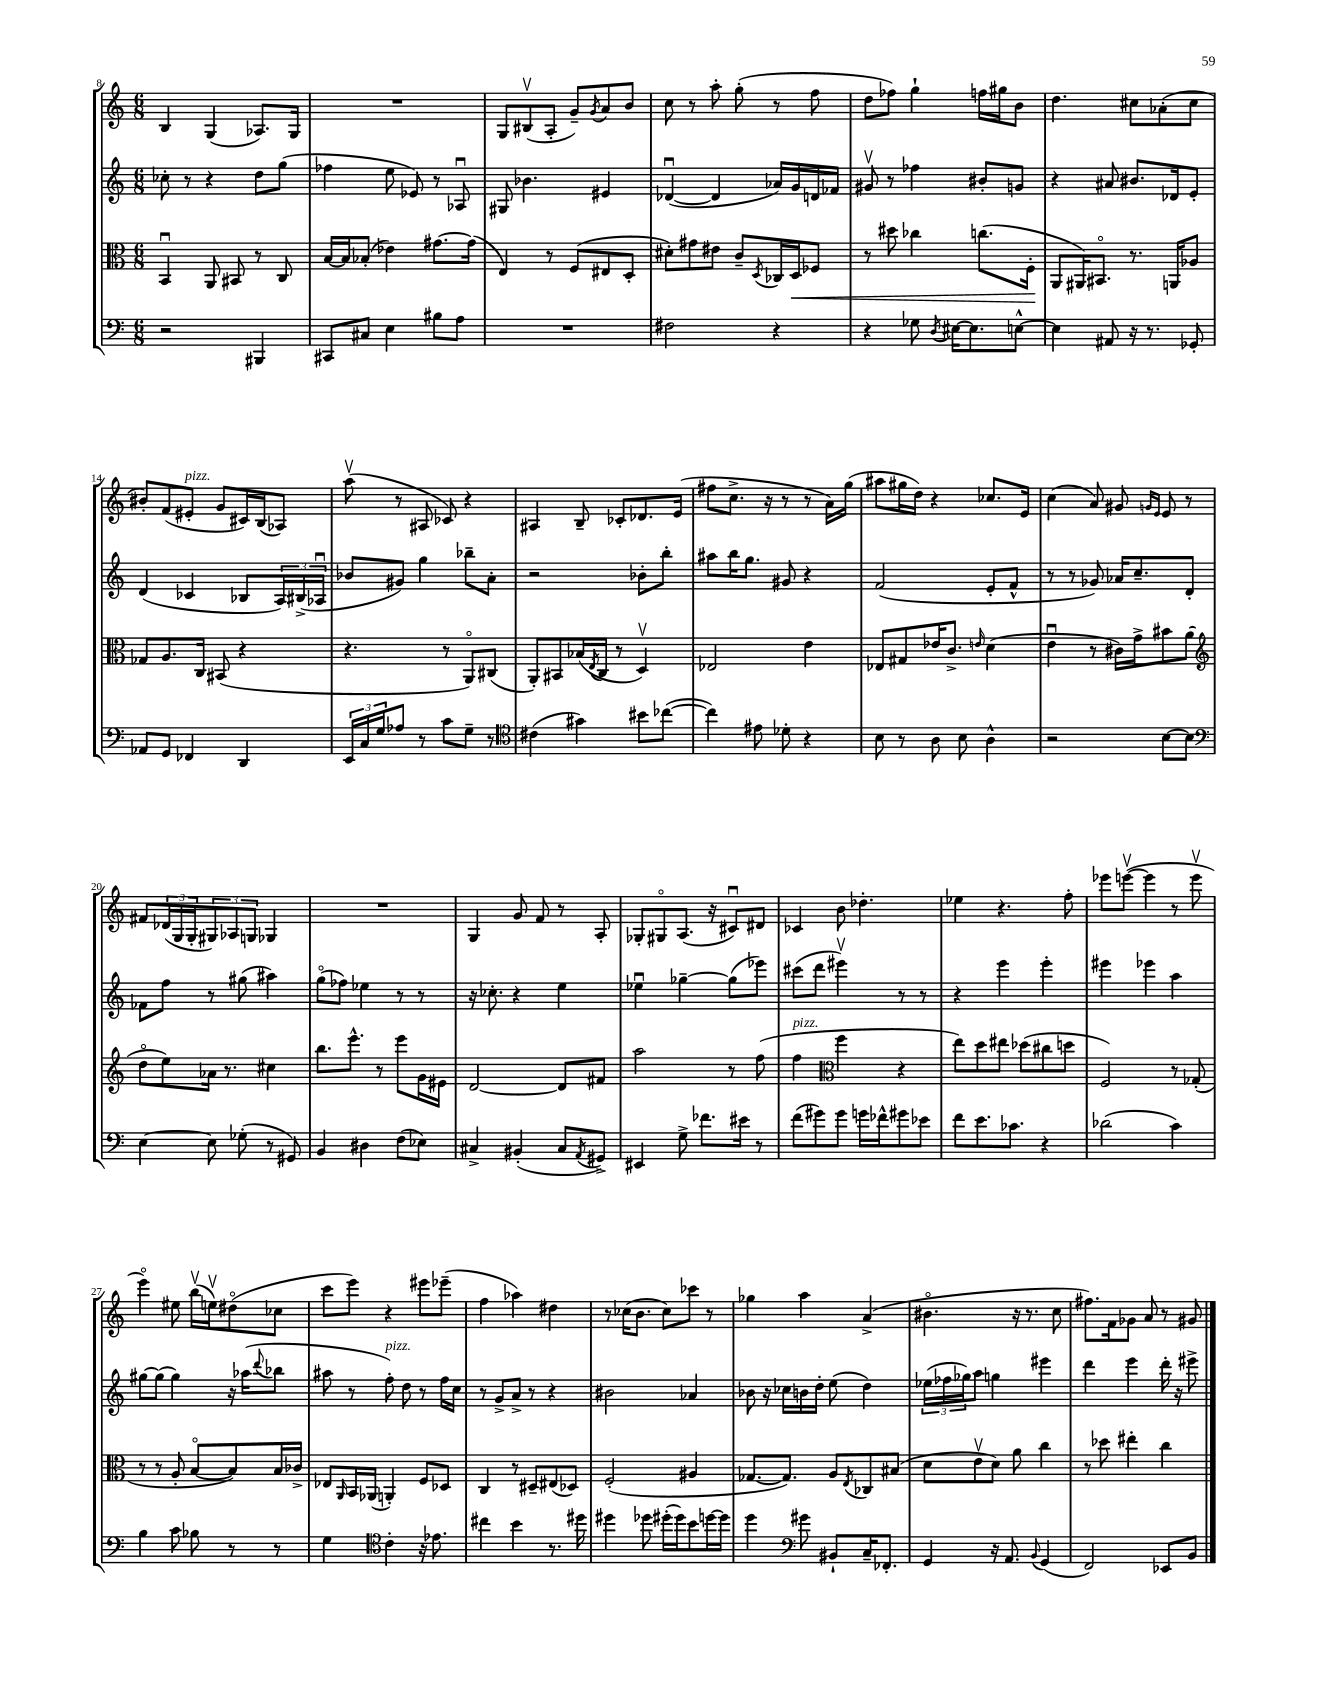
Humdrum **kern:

**kern	**kern	**kern	**kern
*staff4	*staff3	*staff2	*staff1
*clefF4	*clefC3	*clefG2	*clefG2
*k[]	*k[]	*k[]	*k[]
*M6/8	*M6/8	*M6/8	*M6/8
2r	4BBu/	8cc-'\	4B/
.	.	8r	.
.	8AA/	4r	(4G/
.	8BB#/	.	.
4BBB#/	8r	8dd\L	8.A-/L)
.	8C/	(8gg\J	.
.	.	.	16G/Jk
=	=	=	=
8CC#/L	[16B/LL	4ff-\	2.r
.	16B/]J	.	.
8C#/J	(8B-'/J	.	.
4E\	4e-\)	8ee\	.
.	.	8e-/)	.
8B#\L	[8.g#\L	8r	.
8A\J	.	8A-u/	.
.	(16g#\]Jk	.	.
=	=	=	=
2.r	4E/)	8G#/	8G/L
.	.	4.b-\	(8B#v/
.	8r	.	8A'/J
.	(8F/L	.	8g~/L)
.	.	.	8qg/
.	8E#/	4e#/	8a/
.	8D'/J	.	8b/J
=	=	=	=
2F#\	8d#'\L)	([4d-u/	8cc\
.	8g#\	.	8r
.	8e#\J	4d-/]	8aa'\
.	8c~/L	.	(8gg'\
.	8qD/	.	.
4r	16C-/L	16a-/LL)	8r
.	16D/J	16g/	.
.	8F-/J	16d/	8ff\
.	.	16f-/JJ	.
=	=	=	=
4r	8r	8g#v/	8dd\L
.	8dd#\	8r	8ff-\J)
8G-\	4cc-\	4ff-\	4gg`\
8qD/	.	.	.
[16E#\LK	.	.	.
8.E#\]	.	.	.
.	(8.cc\L	8b#'/L	16ff\LL
.	.	.	16gg#\J
[8E^^\J	.	8g/J	8b\J
.	16F'\Jk	.	.
=	=	=	=
4E\]	8AA/L	4r	4.dd\
.	16AA#/K)	.	.
.	8.BB#o/J	.	.
8AA#/	.	8a#/	.
16r	8.r	8.b#/L	8cc#\L
8.r	.	.	.
.	.	.	(8a-'\
.	16AA/LK	16d-/k	.
8GG-'/	8A-/J	8e'/J	8cc#\J
=	=	=	=
8AA-/L	8G-/L	(4d/	8b#'/L)
8GG/J	8.A/	.	(8f/
4FF-/	.	4c-/	8e#'/J
.	16C/Jk	.	.
.	(8BB#/	.	8g/L
4DD/	4r	8B-/L	16c#/L)
.	.	.	(16B/J
.	.	24A/L)	8A-/J)
.	.	(24B#^/	.
.	.	24A-u/JJ	.
=	=	=	=
24EE/LL	4.r	8b-/L	(8aav\
24C/	.	.	.
24G/J	.	.	.
8A-/J	.	8g#/J)	8r
8r	.	4gg\	8A#/
8c\L	8r	.	8c-/)
8G~\J	8AAo/L)	8bb-~\L	4r
8r	(8C#/J	8a'\J	.
=	=	=	=
*clefC4	*	*	*
(4c#\	8AA'/L)	2r	4A#/
.	8BB#/	.	.
4g#\)	(16B-/L	.	8B~/
.	8qE/	.	.
.	16C/JJ	.	.
.	8r	.	8c-'/L
8b#\L	4Dv/)	8b-'\L	8.d-/
([8cc-\J	.	8bb'\J	.
.	.	.	(16e/Jk
=	=	=	=
4cc-\])	2E-/	8aa#\L	8ff#\L
.	.	16bb\K	8.cc^\J
.	.	8.gg\J	.
8e#\	.	.	.
.	.	.	16r
8d-'\	.	8g#/	8r
4r	4e\	4r	8r
.	.	.	16a\LL)
.	.	.	(16gg\JJ
=	=	=	=
8B\	8E-/L	(2f/	8aa#\L
8r	8G#/	.	16gg#\L
.	.	.	16dd\JJ)
8A\	16e-/K	.	4r
.	8.c^/J	.	.
8B\	.	.	.
.	16qqe/	.	.
4A^^\	(4d\	8e'/L	8.cc-/L
.	.	8f^^/J	.
.	.	.	16e/Jk
=	=	=	=
2r	4eu\	8r	(4cc\
.	.	8r	.
.	8r	8g-/)	8a/)
.	16c#\LL)	16a-/LK	8g#/
.	16g^\J	8.cc~/	.
.	.	.	16qqg/LL
.	.	.	16qqe/JJ
[8B\L	8b#\	.	8e/
8B\]J	(8a\J	8d'/J	8r
=	=	=	=
*clefF4	*clefG2	*	*
[4E\	8ddo\L	8f-\L	8f#/L
.	8ee\)	8ff\J	(24d-/L
.	.	.	24G/
.	.	.	24G'/J
8E\]	16a-\Jk	8r	12G#/)
.	8.r	.	.
.	.	.	12A-/
(8G-'\	.	(8gg#\	.
.	.	.	12G/J
8r	4cc#\	4aa#\)	4G-/
8GG#/)	.	.	.
=	=	=	=
4BB/	8.bb\L	(8ggo\L	2.r
.	.	8ff-\J)	.
.	8.eee^^\J	.	.
4D#\	.	4ee-\	.
.	8r	.	.
(8F\L	8eee\L	8r	.
8E-\J)	16g\L	8r	.
.	16e#\JJ	.	.
=	=	=	=
4C#^/	[2d/	16r	4G/
.	.	8.cc-'\	.
(4BB#'/	.	4r	8g/
.	.	.	8f/
8C#/L	8d/]L	4ee\	8r
8qAA/	.	.	.
8GG#^/J)	8f#/J	.	8A'/
=	=	=	=
4EE#/	2aa\	4ee-u\	8G-'/L
.	.	.	8G#o/
8G^\	.	[4gg-~\	(8.A/J
8.f-\L	.	.	.
.	.	.	16r
.	8r	(8gg-\]L	8c#u/L)
16e#\Jk	.	.	.
8r	(8ff\	8eee-\J)	8d#/J
=	=	=	=
(8f\L	4ff\	(8ccc#\L	4c-/
8g#\)	.	8ddd\J	.
*	*clefC3	*	*
8g#\J	4ff\	4eee#v\)	8b\
16g\LL	.	.	4.dd-'\
16f-^^\J	.	.	.
8g#\	4r	8r	.
8e-\J	.	8r	.
=	=	=	=
8f\L	8ee\L)	4r	4ee-\
8.e\	8dd\	.	.
.	8ee#\J	4eee\	4.r
8.c-\J	.	.	.
.	(8dd-\L	.	.
4r	8cc#\	4eee'\	.
.	8dd\J	.	8ff'\
=	=	=	=
(2d-\	2F/)	4eee#\	8eee-\L
.	.	.	([8eeev\J
.	.	4eee-\	4eee\]
4c\)	8r	4aa\	8r
.	(8G-'/	.	8eeev\
=	=	=	=
4B\	8r	[8gg#\L	4eeeo\)
.	8r	(8gg#\]J	.
8c\	8A'/	4gg#\)	8ee#\
8B-\	[8Bo/L	.	(16bbv\LL
.	.	.	16eev\J)
8r	8B/])	16r	(8dd#o\
.	.	(16aa-\LK	.
.	.	8qqddd/	.
8r	16B/L	8bb-\J	8cc-\J
.	16c-^/JJ	.	.
=	=	=	=
4G\	8E-/L	8aa#\	8ccc\L
.	16qqAA/	.	.
.	16BB/L	8r	8eee\J)
.	(16AA-/JJ	.	.
*clefC4	*	*	*
4c'\	4AA'/)	8ff'\)	4r
.	.	8dd\	.
16r	8F/L	8r	8eee#\L
8.e-\	.	.	.
.	8D-/J	16ff\LL	(8eee-~\J
.	.	16cc\JJ	.
=	=	=	=
4cc#\	4C/	8r	4ff\
.	.	8g^/L	.
4b\	8r	8a^/J	4aa-\)
.	8D#~/L	8r	.
8.r	(8E#/	4r	4dd#\
.	8D-/J)	.	.
16dd#\	.	.	.
=	=	=	=
4dd#\	(2F'/	2b#\	8r
.	.	.	(16cc-\LK
.	.	.	8.b\J
8dd-\	.	.	.
(16dd#'\LL	.	.	8cc-\L)
16dd#\J)	.	.	.
8b\	4A#/	4a-/	8ccc-\J
[16dd\L	.	.	8r
16dd\]JJ	.	.	.
=	=	=	=
4dd\	[8.G-/L	8b-\	4gg-\
.	.	16r	.
.	8.G-/]J)	16cc-\LL	.
*clefF4	*	*	*
8g#\	.	16b\	4aa\
.	.	16dd'\JJ	.
8BB#`/L	8A/L	(8ee\	.
.	8qE/	.	.
16C~/K	8C-/	4dd\)	(4a^/
8.FF-'/J	.	.	.
.	(8B#/J	.	.
=	=	=	=
4GG/	8d\L	(24ee-\LL	4.b#o\
.	.	24ff-\	.
.	.	24gg-\J)	.
.	8ev\	8aa\J	.
16r	8d\J)	4gg\	.
8.AA/	.	.	.
.	8a\	.	16r
.	.	.	8.r
8qqBB/	.	.	.
(4GG/	4cc\	4eee#\	.
.	.	.	8cc\
=	=	=	=
2FF/)	8r	4ddd\	8.ff#\L)
.	8dd-\	.	.
.	.	.	16f\k
.	4ee#'\	4eee\	8g-\J
.	.	.	8a/
8EE-/L	4cc\	16ddd'\	8r
.	.	16r	.
8BB/J	.	8eee#^\	8g#/
==	==	==	==
*-	*-	*-	*-
